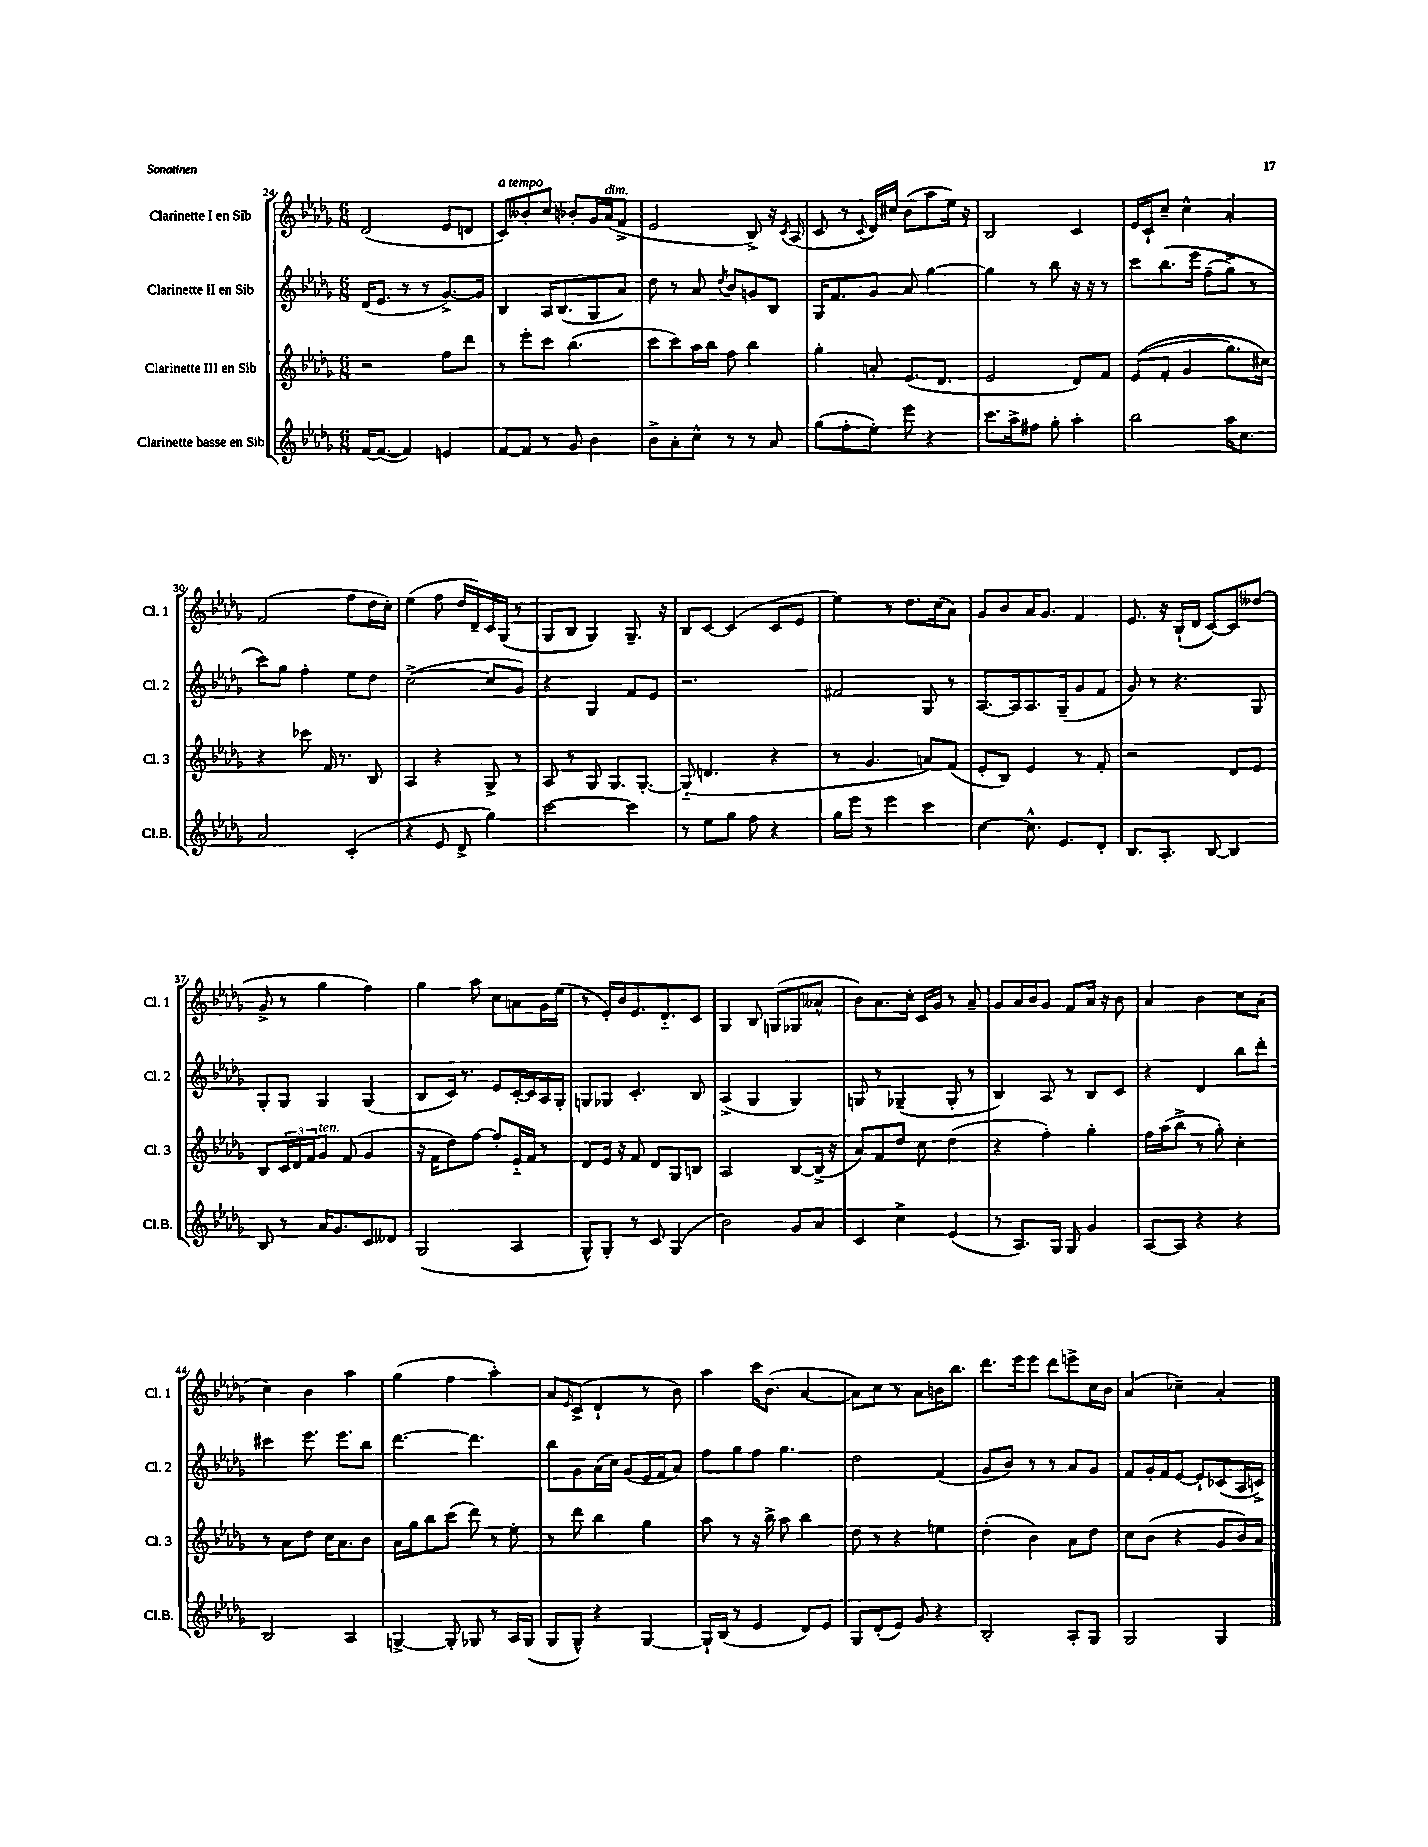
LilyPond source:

<<
\new StaffGroup <<
\new Staff = "s0" \with { instrumentName = "Clarinette I en Sib" shortInstrumentName = "Cl. 1" } {
    \clef treble \key des \major \numericTimeSignature \time 6/8
    des'2( ees'8 d'8 |
    c'8^\markup { \italic "a tempo" }) beses'8-. c''8 bes'8-. ges'16 aes'16^\markup { \italic "dim." }( f'8-> |
    ees'2 bes8->) r16 \acciaccatura { c'8 } aes16( |
    c'8 r8 \appoggiatura { c'8 } des'16) cis''16 bes'8( aes''8 ees''16) r16 |
    bes2 c'4 |
    ees'16 c'16-! c''8-- c''4-^ aes'4-. |
    f'2( f''8 des''16 c''16-.) |
    ees''4( f''8 des''16 des'16--) c'16 ges16( r8 |
    ges8 bes8 ges4) ges8.-- r16 |
    bes8 c'8~ c'4( c'8 ees'8 |
    ees''4) r8 des''8. c''16( aes'8) |
    ges'8 bes'8 aes'16 ges'8. f'4 |
    ees'8. r16 bes16-!( des'16 c'8~) c'8 deses''8( |
    ges'8-> r8 ges''4 f''4) |
    ges''4 aes''8 c''8 a'8 ges'16 ees''16( |
    r8 ees'16-.) bes'16 ees'8. des'8.-_ c'8 |
    ges4 bes8 g8( ges8 aeses'8-^ |
    bes'8) aes'8. c''16-. c'16 ges'16 r8 aes'8-- |
    ges'8 aes'16 bes'16 ges'8 f'8 aes'16 r16 bes'8 |
    aes'4 bes'4 c''8 aes'8( |
    c''4) bes'4 aes''4 |
    ges''4( f''4 aes''4-.) |
    aes'8 \grace { ees'16 } c'8->( des'4-! r8 bes'8) |
    aes''4 c'''16 bes'8.( aes'4~ |
    aes'8) c''8 r8 aes'8 b'16 bes''8. |
    des'''8. ees'''16 ees'''8 des'''8 e'''8-> c''16 bes'16 |
    aes'4( ces''4--) aes'4-. \bar "|." |
}
\new Staff = "s1" \with { instrumentName = "Clarinette II en Sib" shortInstrumentName = "Cl. 2" } {
    \clef treble \key des \major \numericTimeSignature \time 6/8
    des'16( ees'8. r8 r8 ges'8.~->) ges'16 |
    bes4 aes16 bes8.( ges8 aes'8) |
    des''8 r8 aes'8 \acciaccatura { des''8 } bes'8 g'8 bes8 |
    ges16 f'8. ges'8 aes'8 ges''4~ |
    ges''4 r8 bes''8 r16 r16 r8 |
    c'''8 bes''8.\( ees'''16 f''8--( ges''8->) r8 |
    c'''8\) ges''8 f''4-. ees''8 des''8 |
    c''2~->( c''8 ges'8) |
    r4 ges4 f'8 ees'8 |
    r2. |
    fis'2 ges8 r8 |
    aes8.~ aes16 aes8. ges16--( ges'8 f'8 |
    ges'8) r8 r4. ges8 |
    ges8-. ges8 ges4 ges4( |
    bes8 c'16) r8. ees'8 c'16~-. c'16 aes16 ges16-. |
    g8 ges8 c'4.-. bes8 |
    aes4->( ges4 ges4) |
    g8 r8 ges4--( ges8-. r8 |
    bes4) aes8 r8 bes8 c'8 |
    r4 des'4 bes''8 des'''8-. |
    cis'''4 ees'''8. ees'''8. bes''8 |
    des'''4.~ des'''4. |
    bes''8 ges'8 aes'16( c''16) ges'8( ees'16 f'16 aes'8) |
    f''8 ges''8 f''8 ges''4. |
    des''2 f'4( |
    ges'8 bes'8) r8 r8 aes'8 ges'8 |
    f'8 ges'16-. f'16 ees'8~ ees'8-! ces'8( aes16 c'16->) \bar "|." |
}
\new Staff = "s2" \with { instrumentName = "Clarinette III en Sib" shortInstrumentName = "Cl. 3" } {
    \clef treble \key des \major \numericTimeSignature \time 6/8
    r2 f''8 des'''8 |
    r8 ees'''8-. c'''8 bes''4.( |
    c'''8 c'''8) aes''16 bes''16 f''8 bes''4 |
    ges''4-. a'8-. ees'8.( des'8. |
    ees'2 des'8) f'8 |
    ees'8(\( f'8-. ges'4 ges''8.) cis''16\) |
    r4 ces'''8 f'16 r8. bes8 |
    aes4 r4 ges8-> r8 |
    aes8 r8 ges8 ges8. ges8.~-. |
    ges8-_( d'4. r4 |
    r8 ges'4. a'8) f'8( |
    ees'8-. bes8) ees'4 r8 f'8-. |
    r2 des'8 ees'8 |
    bes8 \tuplet 3/2 { c'16 des'16 f'16 } ges'8^\markup { \italic "ten." } f'8( ges'4 |
    r16 f'16 des''8) f''8~ f''8-. ees'16-_ f'16 r8 |
    des'8 ees'16 r16 f'8 des'8 ges8 b8 |
    aes2 bes8~ bes16->( r16 |
    aes'8) f'8 des''8 c''8 des''4( |
    r4 f''4-.) ges''4-. |
    f''16 aes''16( bes''8-> r8 ges''8-.) c''4-. |
    r8 aes'8 des''8 c''16 aes'8. bes'8 |
    aes'16 ges''16 bes''8 c'''8( des'''8) r8 ees''8-. |
    r8 des'''8 bes''4 ges''4 |
    aes''8 r8 r16 bes''16-> aes''8 bes''4 |
    des''8 r8 r4 e''4 |
    des''4-.( bes'4) aes'8 des''8 |
    c''8 bes'8( r4 ges'8 bes'16) aes'16 \bar "|." |
}
\new Staff = "s3" \with { instrumentName = "Clarinette basse en Sib" shortInstrumentName = "Cl.B." } {
    \clef treble \key des \major \numericTimeSignature \time 6/8
    f'16~ f'8.~( f'4) e'4 |
    f'8~ f'8 r8 ges'8 bes'4 |
    bes'8-> aes'8-. c''8-^ r8 r8 aes'8 |
    ges''8( f''8-. ees''8-.) ees'''8 r4 |
    c'''8. aes''16-> fis''8 ges''8-. aes''4-. |
    bes''2 aes''16 c''8. |
    aes'2 c'4-.( |
    r4 ees'8 des'8-> ges''4) |
    c'''2~ c'''4 |
    r8 ees''8 ges''8 f''8 r4 |
    ges''16 ees'''16 r8 ees'''4 c'''4 |
    c''4~ c''8.-^ ees'8. des'8-. |
    bes8. aes8.-. bes8~ bes4 |
    bes8 r8 aes'16 ges'8. c'8 deses'8 |
    ges2( aes4 |
    ges8-^) ges8-. r8 c'8 ges4( |
    bes'2) ges'8 aes'8 |
    c'4 c''4-> ees'4( |
    r8 aes8.) ges16 ges8 ges'4 |
    aes8~ aes8 r4 r4 |
    bes2 aes4 |
    g4~-> g8-. ges8 r8 aes16 ges16( |
    ges8 ges8-^) r4 ges4~ |
    ges16-! bes16( r8 ees'4 des'8) ees'8 |
    ges8 des'8-.( ees'8) ges'8 r4 |
    bes2-. aes8-. ges8 |
    ges2 ges4 \bar "|." |
}
>>
>>
\layout { \context { \Score currentBarNumber = #24 } }
